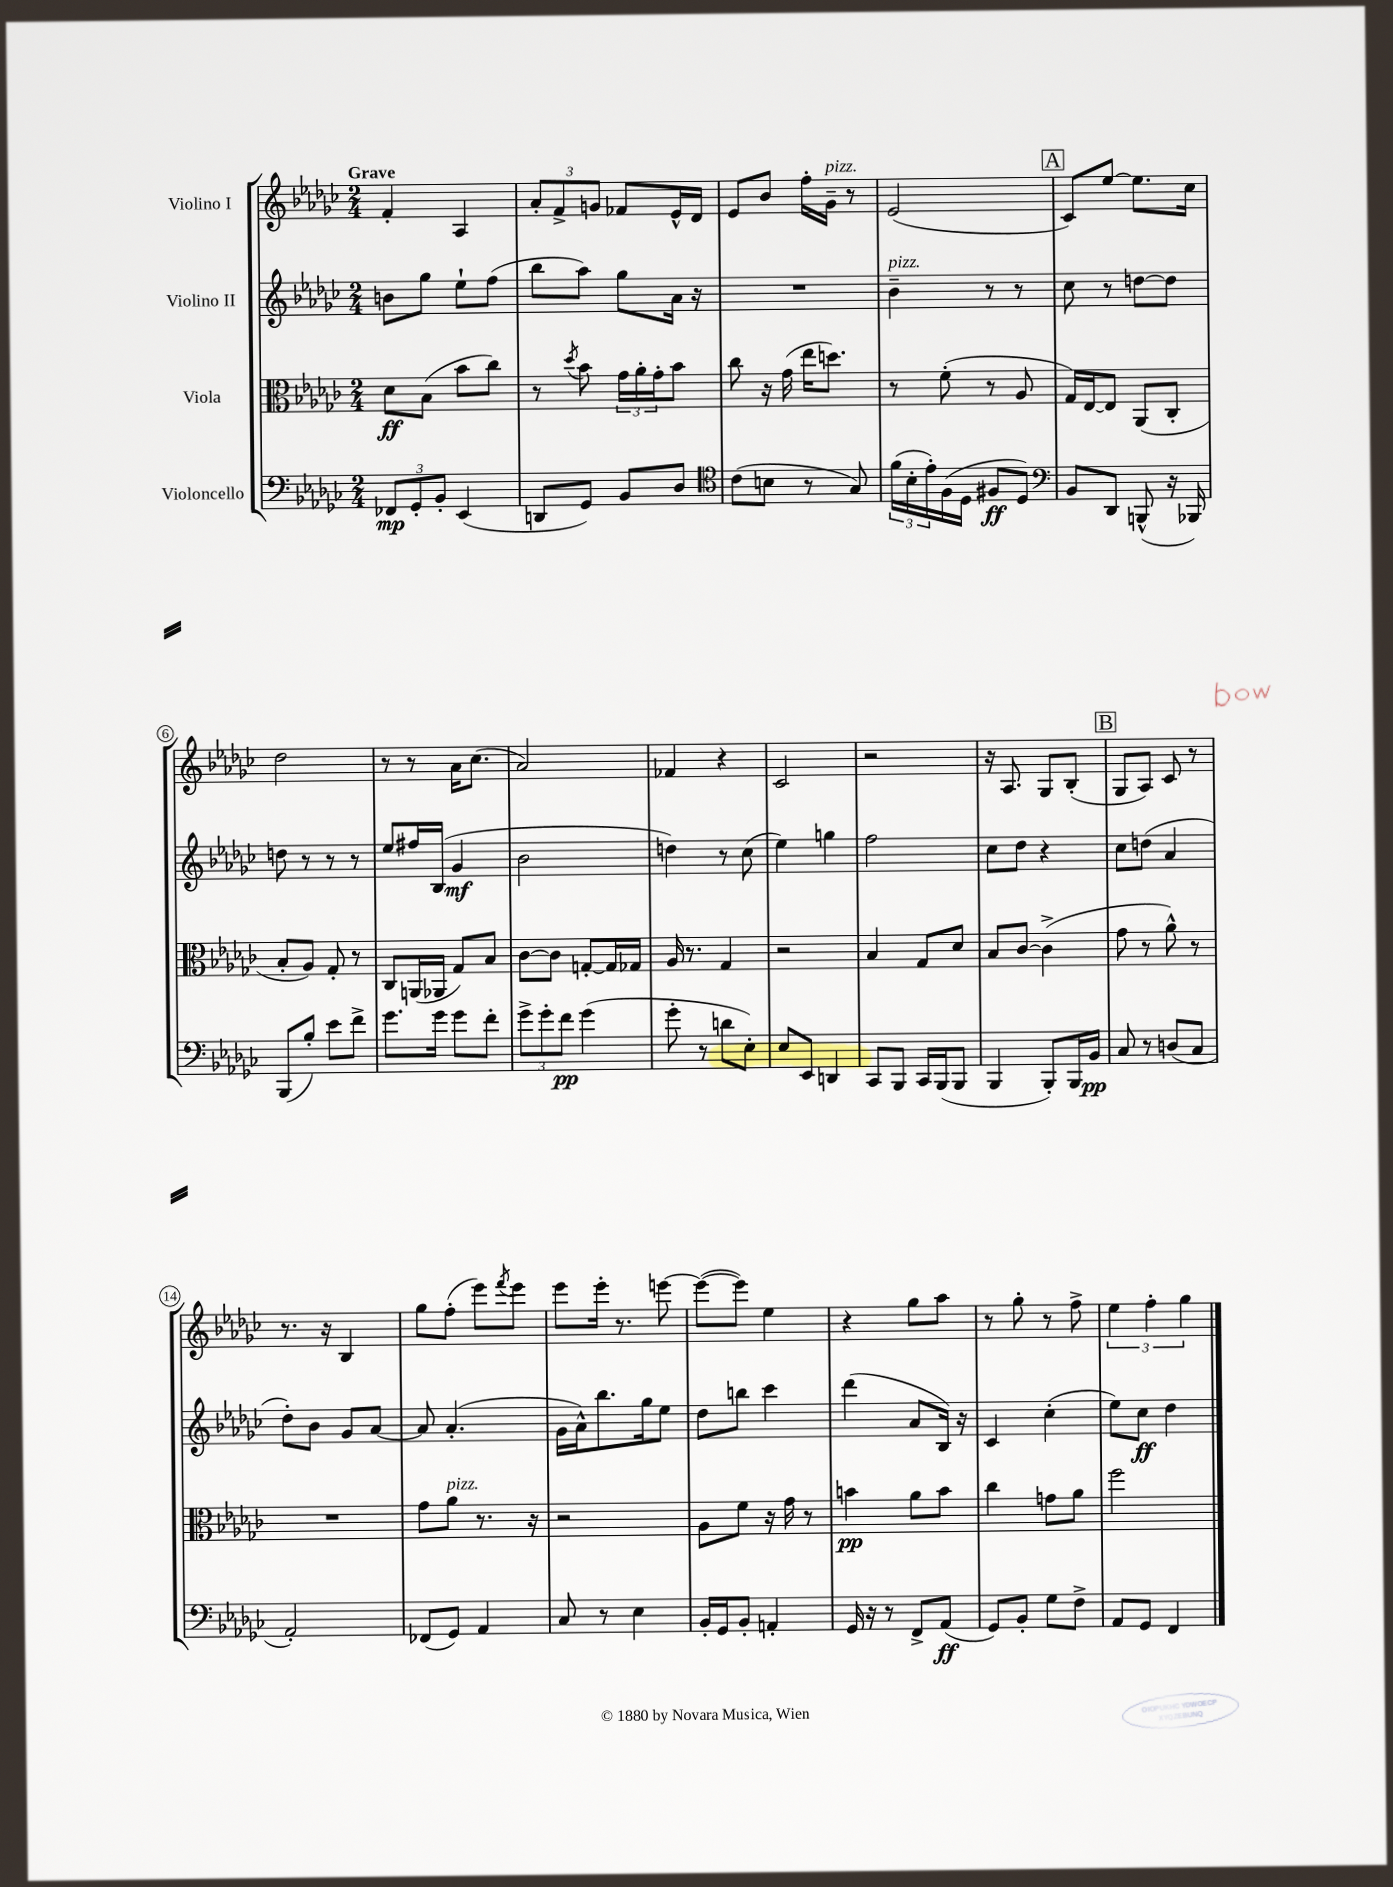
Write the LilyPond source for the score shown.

<<
\new StaffGroup <<
\new Staff = "s0" \with { instrumentName = "Violino I" } {
    \clef treble \key ges \major \numericTimeSignature \time 2/4 \tempo "Grave"
    f'4-. aes4 |
    \tuplet 3/2 { aes'8-. f'8-> g'8 } fes'8 ees'16-^ des'16 |
    ees'8 bes'8 f''16-. ges'16--^\markup { \italic "pizz." } r8 |
    ees'2( |
    \mark \markup { \box "A" } ces'8) ees''8~ ees''8. ces''16 |
    des''2 |
    r8 r8 aes'16 ces''8.( |
    aes'2) |
    fes'4 r4 |
    ces'2 |
    r2 |
    r16 aes8. ges8 bes8-.( |
    \mark \markup { \box "B" } ges8 aes8) ces'8 r8 |
    r8. r16 bes4 |
    ges''8 f''8-.( ees'''8) \acciaccatura { f'''8 } ees'''8 |
    ees'''8 ees'''16-. r8. e'''8~ |
    e'''8~( e'''8) ees''4 |
    r4 ges''8 aes''8 |
    r8 ges''8-. r8 f''8-> |
    \tuplet 3/2 { ees''4 f''4-. ges''4 } \bar "|." |
}
\new Staff = "s1" \with { instrumentName = "Violino II" } {
    \clef treble \key ges \major \numericTimeSignature \time 2/4
    b'8 ges''8 ees''8-! f''8( |
    bes''8 aes''8) ges''8 aes'16 r16 |
    R2 |
    bes'4--^\markup { \italic "pizz." } r8 r8 |
    \mark \markup { \box "A" } ces''8 r8 d''8~ d''8 |
    d''8 r8 r8 r8 |
    ees''8 fis''16 bes16( ges'4\mf |
    bes'2 |
    d''4) r8 ces''8( |
    ees''4) g''4 |
    f''2 |
    ces''8 des''8 r4 |
    \mark \markup { \box "B" } ces''8 d''8( aes'4 |
    des''8-.) bes'8 ges'8 aes'8~ |
    aes'8 aes'4.-.( |
    ges'16 aes'16-^) bes''8. ges''16 ees''8 |
    des''8 b''8 ces'''4 |
    des'''4( aes'8 bes16) r16 |
    ces'4 ces''4-.( |
    ees''8) ces''8\ff des''4 \bar "|." |
}
\new Staff = "s2" \with { instrumentName = "Viola" } {
    \clef alto \key ges \major \numericTimeSignature \time 2/4
    des'8\ff bes8( bes'8 ces''8) |
    r8 \acciaccatura { des''8 } bes'8 \tuplet 3/2 { ges'16 aes'16-. ges'16-. } bes'8 |
    ces''8 r16 ges'16( ees''16 d''8.) |
    r8 f'8-.( r8 aes8 |
    \mark \markup { \box "A" } ges16) ees16~ ees8 aes,8( ces8-. |
    bes8-. aes8) ges8-. r8 |
    ces8 a,16( aes,16 ges8) bes8 |
    ces'8~ ces'8 g8~-. g16 ges16 |
    aes16 r8. ges4 |
    r2 |
    bes4 ges8 des'8 |
    bes8 ces'8~ ces'4->( |
    \mark \markup { \box "B" } ges'8 r8 aes'8-^) r8 |
    R2 |
    ges'8 aes'8^\markup { \italic "pizz." } r8. r16 |
    r2 |
    aes8 f'8 r16 ges'16 r8 |
    b'4\pp aes'8 b'8 |
    ces''4 g'8 aes'8 |
    f''2 \bar "|." |
}
\new Staff = "s3" \with { instrumentName = "Violoncello" } {
    \clef bass \key ges \major \numericTimeSignature \time 2/4
    \tuplet 3/2 { fes,8\mp ges,8-. bes,8-. } ees,4( |
    d,8 ges,8) bes,8 des8 |
    \clef tenor ces'8( b8 r8 ges8) |
    \tuplet 3/2 { f'16( bes16-. ees'16-.) } f16( des16 fis8\ff des8) |
    \mark \markup { \box "A" } \clef bass bes,8 des,8 b,,8-^( r16 bes,,16) |
    bes,,8( bes8-.) ees'8 f'8-> |
    ges'8. ges'16 ges'8 f'8-. |
    \tuplet 3/2 { ges'8-> ges'8-. f'8\pp } ges'4( |
    ges'8-. r8 d'8 ees8-.) |
    ees8 ees,8 d,4 |
    ces,8 bes,,8 ces,16 bes,,16( bes,,8 |
    bes,,4 bes,,8-.) bes,,16 bes,16\pp |
    \mark \markup { \box "B" } ces8 r8 d8( ces8 |
    aes,2-.) |
    fes,8( ges,8) aes,4 |
    ces8 r8 ees4 |
    bes,16-. ges,16 bes,8-. a,4-. |
    ges,16 r16 r8 f,8-> aes,8\ff( |
    ges,8) bes,8-. ges8 f8-> |
    aes,8 ges,8 f,4 \bar "|." |
}
>>
>>
\layout { \context { \Score \override BarNumber.stencil = #(make-stencil-circler 0.1 0.3 ly:text-interface::print) } }
